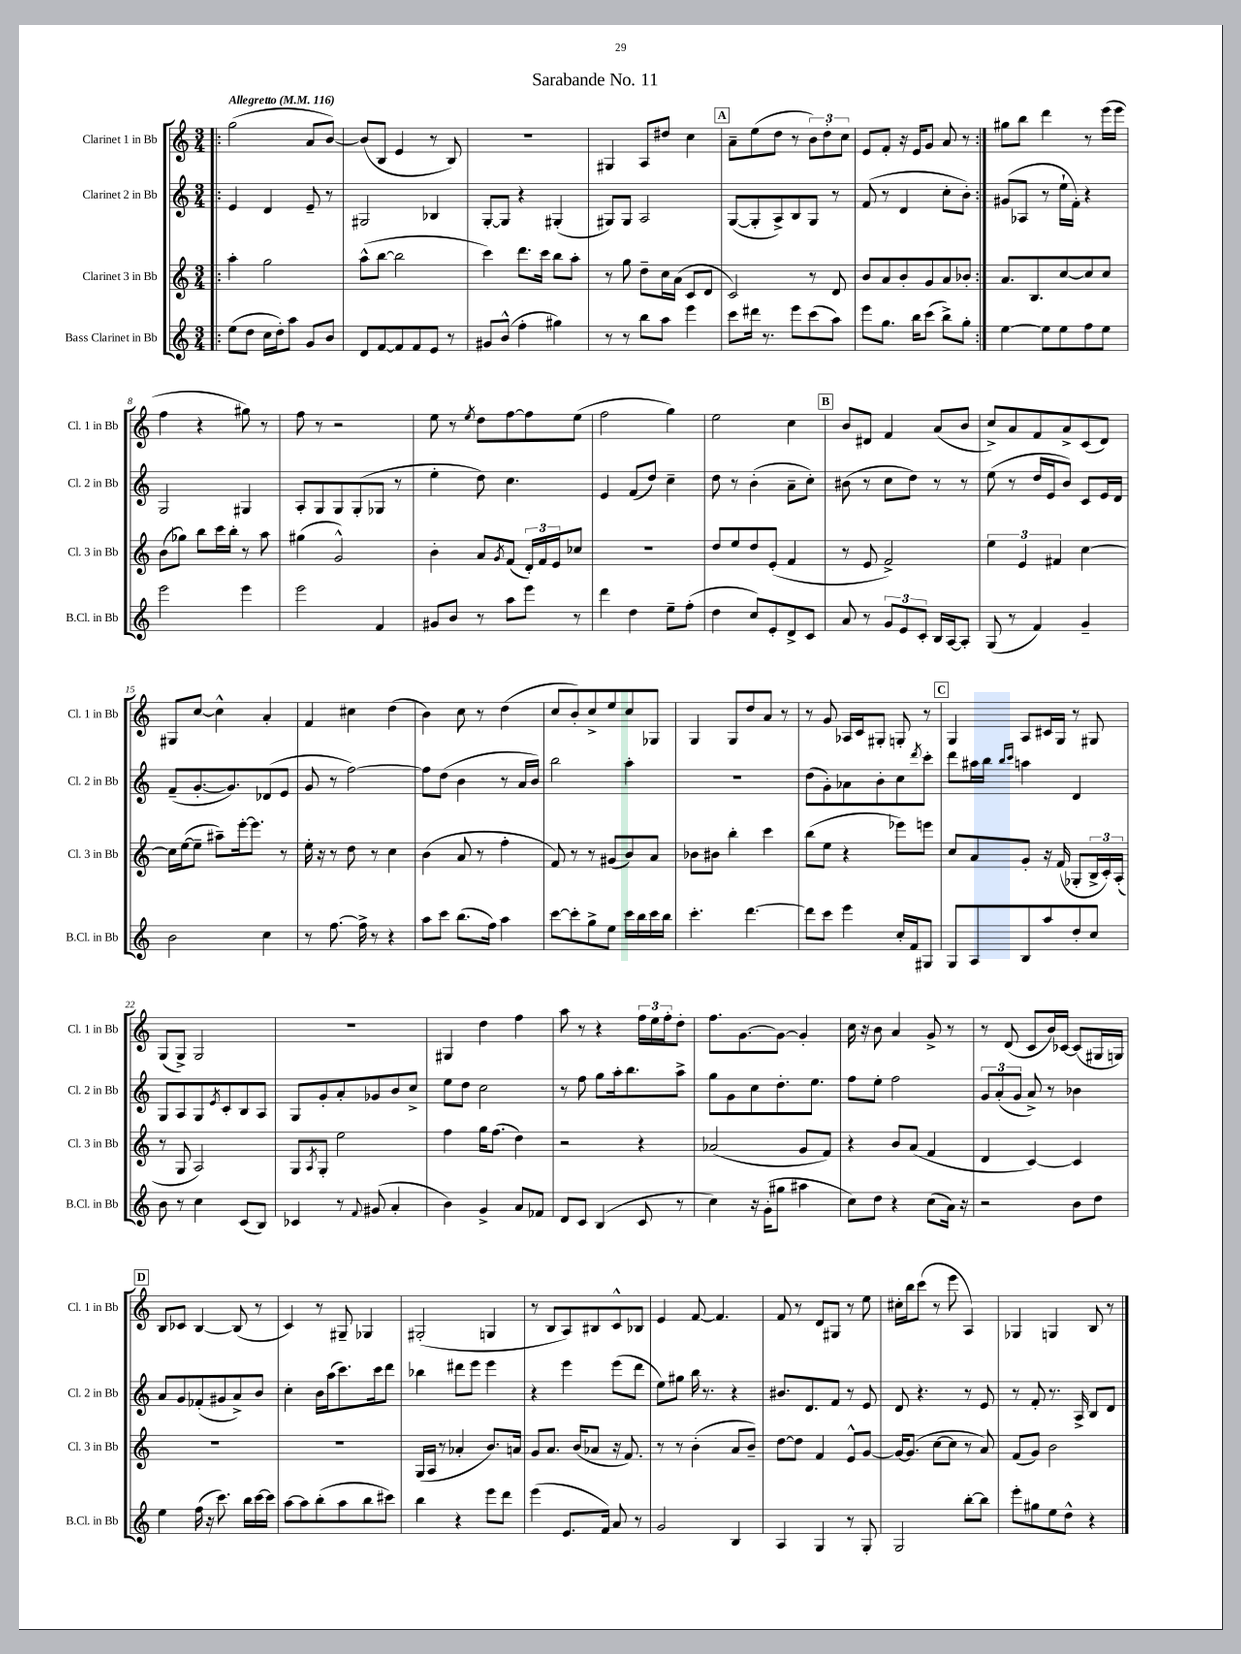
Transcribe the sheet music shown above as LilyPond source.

\header { title = "Sarabande No. 11" }
<<
\new StaffGroup <<
\new Staff = "s0" \with { instrumentName = "Clarinet 1 in Bb" shortInstrumentName = "Cl. 1 in Bb" } {
    \clef treble \key c \major \numericTimeSignature \time 3/4 \tempo "Allegretto" 4 = 116
    \repeat volta 2 { \bar ".|:" g''2( a'8 b'8~) |
    b'8( b8 e'4 r8 b8) |
    R2. |
    gis4 a8 dis''8 c''4 |
    \mark \markup { \box "A" } a'8-- e''8( d''8 r8 \tuplet 3/2 { b'8) d''8-. c''8 } |
    e'8 f'8-. r16 e'16 g'8 a'8 r8 | }
    gis''8 b''8 d'''4 r8 e'''16( e'''16 |
    f''4 r4 gis''8) r8 |
    f''8 r8 r2 |
    e''8 r8 \acciaccatura { e''8 } d''8 f''8~ f''8 e''8( |
    f''2 g''4) |
    e''2 c''4 |
    \mark \markup { \box "B" } b'8 dis'8 f'4 a'8( b'8 |
    c''8->) a'8 f'8 a'8-> c'8( d'8) |
    gis8 c''8~ c''4-^ a'4-. |
    f'4 cis''4 d''4( |
    b'4) c''8 r8 d''4( |
    c''8 b'8-.) c''8-> e''8 c''8 ges8 |
    g4 g8 d''8 a'8 r8 |
    r8 g'8 aes16 c'16 gis8-. g8-. r8 |
    \mark \markup { \box "C" } g4 a8 cis'16 g16 r8 gis8 |
    g8( g8->) g2 |
    R2. |
    gis4 d''4 f''4 |
    a''8 r8 r4 \tuplet 3/2 { f''16 e''16 f''16-. } d''8-. |
    f''8. g'8.~ g'8~ g'4-. |
    c''16 r16 b'8 a'4 g'8-> r8 |
    r8 d'8( c'8 b'16) ces'16~ ces'8( gis16 g16) |
    \mark \markup { \box "D" } b8 ces'8 b4~ b8( r8 |
    c'4) r8 gis8-- ges4 |
    gis2-.( g4 |
    r8 b8 a8) bis8 c'8-^ bes8 |
    e'4 f'8~ f'4. |
    f'8 r8 d'8 gis8 r8 e''8 |
    cis''16-. b''16 c'''8( r8 e'''8 a4) |
    ges4 g4 b8 r8 \bar "|." |
}
\new Staff = "s1" \with { instrumentName = "Clarinet 2 in Bb" shortInstrumentName = "Cl. 2 in Bb" } {
    \clef treble \key c \major \numericTimeSignature \time 3/4
    \repeat volta 2 { \bar ".|:" e'4 d'4 e'8-- r8 |
    gis2 bes4 |
    g8~-. g8 r4 gis4-.( |
    gis8) gis8 a2 |
    \mark \markup { \box "A" } g8~( g8-. a8->) b8 g8 r8 |
    f'8( r8 d'4 c''8-. b'8-.) | }
    gis'8( aes8 r8 e''16-! f'16-.) r4 |
    g2 gis4 |
    a8-. g8 g8 g8-.( ges8 r8 |
    e''4-. d''8) c''4. |
    e'4 f'8( d''8) c''4-- |
    d''8 r8 b'4-.( a'8-- c''8-.) |
    \mark \markup { \box "B" } bis'8( r8 c''8 d''8) r8 r8 |
    e''8( r8 d''16 e'16 b'8) c'8 e'16 d'16 |
    f'8--( g'8.~-. g'8.) des'8( e'8 |
    g'8 r8 f''2~) |
    f''8 d''8( b'4 r8 a'16 b'16) |
    b''2 a''4-. |
    R2. |
    d''8( g'8-.) aes'8 b'8-. c''8 \acciaccatura { d'''8 } c'''8-. |
    \mark \markup { \box "C" } d'''8 ais''16 b''16 \grace { b''16 c'''16 } a''4 d'4 |
    g8 a8 g8 \acciaccatura { e'8 } c'8-. b8 a8 |
    g8 g'8-. a'8-. ges'8 b'8 c''8-> |
    e''8 d''8 c''2 |
    r8 f''8 g''8 a''16-. b''8. a''8-> |
    g''8 g'8 c''8 d''8.-. e''8. |
    f''8 e''8-. f''2 |
    \tuplet 3/2 { g'8 a'8-.( g'8 } a'8->) r8 bes'4 |
    \mark \markup { \box "D" } a'8 g'8 fes'8-.( gis'8 a'8->) b'8 |
    c''4-. b'16 a''16( c'''8.) c'''16 d'''8 |
    bes''4 dis'''8 e'''8 e'''4 |
    r4 e'''4 e'''8( d'''8 |
    e''8) gis''8 b''16 r8. r4 |
    bis'8. d'8. f'8 r8 e'8 |
    d'8 r4. r8 e'8 |
    r8 f'8-. r8. a16-> b8 d'8 \bar "|." |
}
\new Staff = "s2" \with { instrumentName = "Clarinet 3 in Bb" shortInstrumentName = "Cl. 3 in Bb" } {
    \clef treble \key c \major \numericTimeSignature \time 3/4
    \repeat volta 2 { \bar ".|:" a''4-. g''2 |
    a''8-^( b''8~ b''2 |
    c'''4) d'''8. c'''16 b''8 a''8-. |
    r8 g''8 d''8-- c''16 a'16( c'8 d'8 |
    \mark \markup { \box "A" } c'2) r8 d'8 |
    b'8 a'8 b'8-. g'8 a'8 bes'8-. | }
    a'8. b8. c''8~ c''8 c''8 |
    b'8( ges''8) b''8 c'''16 b''16-. r8 a''8 |
    gis''4( g'2-^) |
    b'4-. a'8 \acciaccatura { g'8 } f'8( \tuplet 3/2 { d'16-.) f'16 e'16 } ces''8 |
    R2. |
    d''8 e''8 d''8 e'8-.( f'4 |
    \mark \markup { \box "B" } r8 e'8 f'2->) |
    \tuplet 3/2 { e''4 e'4 fis'4 } c''4~ |
    c''16 e''16~( e''8-- ais''8--) e'''16~-. e'''8. r8 |
    e''16-. r16 r8 d''8 r8 c''4 |
    b'4( a'8 r8 f''4-. |
    f'8) r8 r8 gis'8( b'8) a'8 |
    bes'8 bis'8 b''4-. c'''4 |
    b''8( e''8 r4 ees'''8) e'''8 |
    \mark \markup { \box "C" } c''8 a'8 g'8-. r16 f'16( ges8-. \tuplet 3/2 { b16-> c'16-.) a16-.( } |
    r8 g8 a2) |
    g8 \acciaccatura { a8 } g8-. e''2 |
    f''4 g''16 f''8.( d''4) |
    r2 r4 |
    aes'2( g'8 f'8) |
    r4 b'8 a'8( f'4 |
    d'4 c'4~) c'4 |
    \mark \markup { \box "D" } R2. |
    R2. |
    g16( a16 r8 aes'4-. b'8.) a'16 |
    g'8 a'8. b'16( aes'8 r16 f'8.) |
    r8 r8 b'4-.( a'8 b'8--) |
    d''8~ d''8 f'4 e'8-^ g'8~ |
    g'16~ g'8.( c''8~ c''8 r8 a'8) |
    f'8( g'8) b'2 \bar "|." |
}
\new Staff = "s3" \with { instrumentName = "Bass Clarinet in Bb" shortInstrumentName = "B.Cl. in Bb" } {
    \clef treble \key c \major \numericTimeSignature \time 3/4
    \repeat volta 2 { \bar ".|:" e''8( d''8 c''16 d''16-.) a''8 g'8 b'8 |
    d'8 f'8~ f'8 f'8 e'8 r8 |
    gis'8 b'8-^( f''4-. gis''4) |
    r8 r8 b''8 a''8 e'''4 |
    \mark \markup { \box "A" } c'''8 dis'''16 r8. e'''8 c'''8( a''8) |
    e'''8 g''8. b''16 c'''8( b''8->) g''8-. | }
    e''4~ e''8 e''8 f''8 e''8 |
    e'''2 e'''4 |
    e'''2 f'4 |
    gis'8 b'8 r8 a''8 e'''8 r8 |
    d'''4 d''4 e''8-- f''8-.( |
    d''4 c''8) e'8-. d'8-> c'8 |
    \mark \markup { \box "B" } a'8 r8 \tuplet 3/2 { g'8 e'8 c'8-. } b16 a16~ a8-. |
    g8( r8 f'4) g'4-- |
    b'2 c''4 |
    r8 f''8.~ f''16-> r8 r4 |
    a''8 c'''8 b''8.( f''16) a''4 |
    c'''8~ c'''8-. g''8-> e''8 c'''16 b''16 c'''16 b''16 |
    c'''4.-. d'''4.~ |
    d'''8 c'''8 e'''4 c''16-. f'16 gis8 |
    \mark \markup { \box "C" } g8 a8 b8 a''8 d''8-. c''8 |
    b'8 r8 c''4 c'8( b8) |
    ces'4 r8 \appoggiatura { f'8 } gis'8( a'4-. |
    b'4) g'4-> a'8 fes'8 |
    d'8 c'8 b4( c'8 r8 |
    c''4) r16 g'16-.( gis''8 ais''4 |
    c''8) d''8 r4 c''8( a'16) r16 |
    r2 b'8 d''8 |
    \mark \markup { \box "D" } e''4 f''16( r16 c'''8.) b''16 c'''16~ c'''16 |
    a''8~ a''8 b''8-.( a''8 b''8 cis'''8) |
    b''4 r4 e'''8 d'''8 |
    e'''4( e'8. f'16) a'8 r8 |
    g'2 b4 |
    a4 g4 r8 g8-. |
    g2 b''8~-. b''8 |
    e'''8-. gis''8 e''8 d''8-^ r4 \bar "|." |
}
>>
>>
